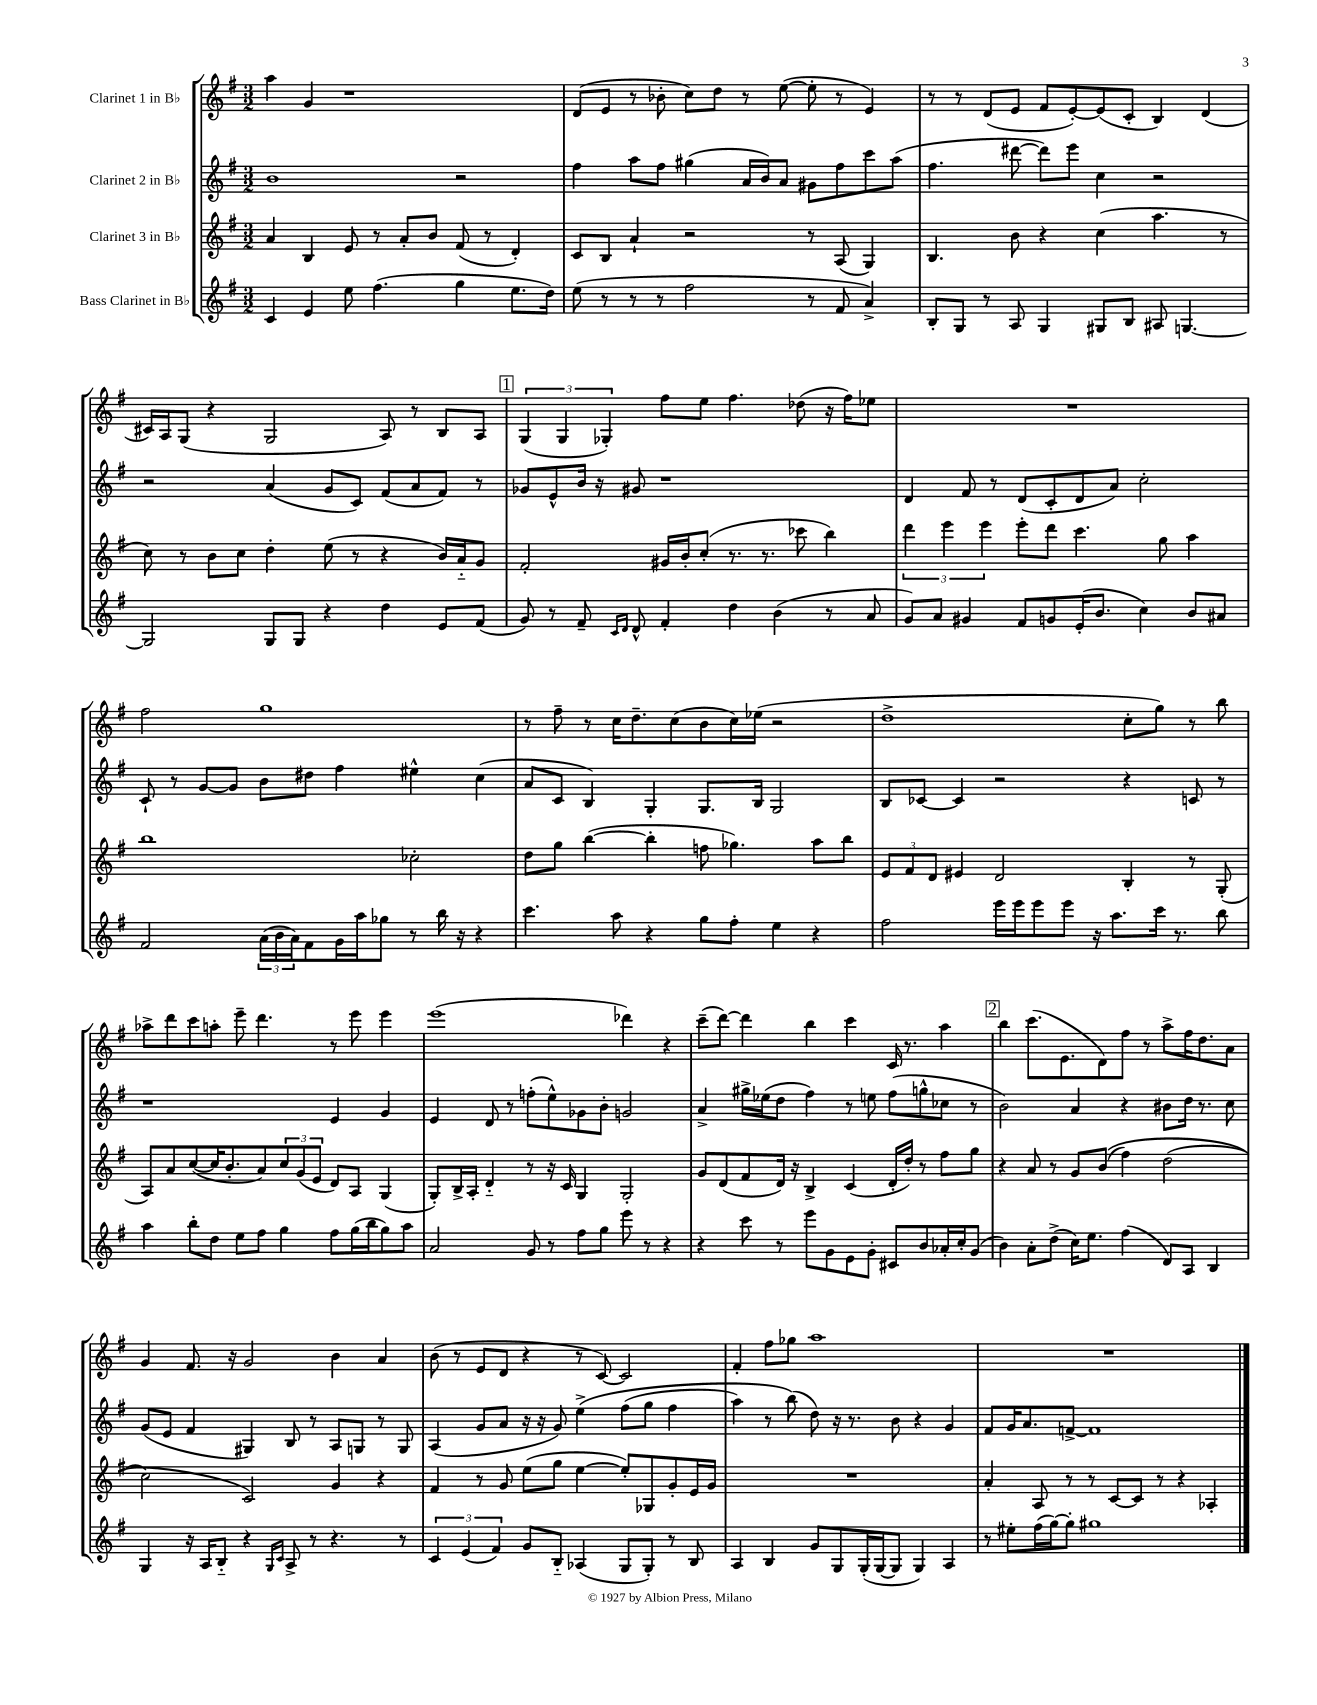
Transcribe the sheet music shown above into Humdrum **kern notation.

**kern	**kern	**kern	**kern
*staff4	*staff3	*staff2	*staff1
*clefG2	*clefG2	*clefG2	*clefG2
*k[f#]	*k[f#]	*k[f#]	*k[f#]
*M3/2	*M3/2	*M3/2	*M3/2
4c/	4a/	1b	4aa\
4e/	4B/	.	4g/
8ee\	8e/	.	1r
(4.ff#\	8r	.	.
.	8a'/L	.	.
.	8b/J	.	.
4gg\	(8f#/	2r	.
.	8r	.	.
8.ee\L	4d'/)	.	.
16dd\Jk)	.	.	.
=	=	=	=
(8ee\	8c/L	4ff#\	(8d/L
8r	8B/J	.	8e/J
8r	4a`/	8aa\L	8r
8r	.	8ff#\J	8b-'\
2ff#\	2r	(4gg#\	8cc\L)
.	.	.	8dd\J
.	.	16a/LL	8r
.	.	16b/J)	.
.	.	8a/J	([8ee\
8r	8r	8g#\L	8ee'\]
8f#/	(8A/	8ff#\	8r
4a^/)	4G/)	8ccc\	4e/)
.	.	(8aa\J	.
=	=	=	=
8B'/L	4.B/	4.ff#\	8r
8G/J	.	.	8r
8r	.	.	(8d/L
8A/	8b\	[8ddd#\	8e/J
4G/	4r	8ddd#\]L)	8f#/L
.	.	8eee\J	[8e'/)
8G#/L	(4cc\	4cc\	(8e/]
8B/J	.	.	8c'/J
8A#/	4.aa\	2r	4B/)
[4.G/	.	.	.
.	.	.	(4d/
.	8r	.	.
=	=	=	=
2G/]	8cc\)	2r	16c#/LL)
.	.	.	16A/J
.	8r	.	(8G/J
.	8b\L	.	4r
.	8cc\J	.	.
8G/L	4dd'\	(4a/	2G/
8G/J	.	.	.
4r	(8ee\	8g/L	.
.	8r	8c/J)	.
4dd\	4r	(8f#/L	8A/)
.	.	8a/	8r
8e/L	16b/LL)	8f#/J)	8B/L
.	16a'~/J	.	.
(8f#/J	8g/J	8r	8A/J
=	=	=	=
8g/)	2f#'/	8g-/L	(6G/
8r	.	8e^^/	.
.	.	.	6G/
8f#~/	.	16b/Jk	.
.	.	16r	.
.	.	.	6G-'/)
16qqc/LL	.	.	.
16qqd/JJ	.	.	.
8d^^/	.	8g#/	.
4f#'/	16g#/LL	1r	8ff#\L
.	16b'/J	.	.
.	(8cc'/J	.	8ee\J
4dd\	8.r	.	4.ff#\
.	8.r	.	.
(4b\	.	.	.
.	8ccc-\	.	(8dd-\
8r	4bb\)	.	16r
.	.	.	16ff#\LK)
8a/	.	.	8ee-\J
=	=	=	=
8g/L)	6ddd\	4d/	1.r
8a/J	.	.	.
.	6eee\	.	.
4g#/	.	8f#/	.
.	6eee\	.	.
.	.	8r	.
8f#/L	8eee'\L	(8d/L	.
8g/	8ddd\J	8c'/	.
(16e'/K	4.ccc\	8d/	.
8.b/J	.	.	.
.	.	8a/J)	.
4cc\)	.	2cc'\	.
.	8gg\	.	.
8b/L	4aa\	.	.
8a#/J	.	.	.
=	=	=	=
2f#/	1bb	8c`/	2ff#\
.	.	8r	.
.	.	[8g/L	.
.	.	8g/]J	.
(24a\LL	.	8b\L	1gg
24b\	.	.	.
24a\J)	.	.	.
8f#\	.	8dd#\J	.
16g\L	.	4ff#\	.
16aa\J	.	.	.
8gg-\J	.	.	.
8r	2cc-'\	4ee#^^\	.
16bb\	.	.	.
16r	.	.	.
4r	.	(4cc\	.
=	=	=	=
4.ccc\	8dd\L	8a/L	8r
.	8gg\J	8c/J	8ff#~\
.	([4bb\	4B/)	8r
8aa\	.	.	16cc\LK
.	.	.	8.dd~\
4r	4bb'\]	4G'/	.
.	.	.	(8cc\
8gg\L	8ff\	8.G/L	8b\
8ff#'\J	4.gg-\)	.	16cc\L)
.	.	16B/Jk	(16ee-\JJ
4ee\	.	2G/	2r
4r	8aa\L	.	.
.	8bb\J	.	.
=	=	=	=
2ff#\	12e/L	8B/L	1dd^
.	12f#/	.	.
.	.	[8c-/J	.
.	12d/J	.	.
.	4e#/	4c-/]	.
16eee\LL	2d/	2r	.
16eee\J	.	.	.
8eee\	.	.	.
8eee\J	.	.	.
16r	.	.	.
8.aa\L	.	.	.
.	4B'/	4r	8cc'\L
16ccc\Jk	.	.	8gg\J)
8.r	.	.	.
.	8r	8c/	8r
8bb\	(8G'/	8r	8bb\
=	=	=	=
4aa\	8A/L)	1r	8aa-^\L
.	8a/	.	8ddd\
8bb'\L	([8cc/	.	8ccc\
8dd\J	16cc/]K	.	8aa'\J
.	8.b'/	.	.
8ee\L	.	.	8eee~\
8ff#\J	8a/)	.	4.ddd\
4gg\	12cc/	.	.
.	(12g/	.	.
.	12e/J	.	.
8ff#\L	8d/L)	4e/	8r
(16gg\L	8A/J	.	8eee\
16bb\J	.	.	.
8gg\)	(4G/	4g/	4eee\
8aa\J	.	.	.
=	=	=	=
2a/	8G'/L)	4e/	(1eee
.	16B^/L	.	.
.	16A'/JJ	.	.
.	4d'~/	8d/	.
.	.	8r	.
8g/	8r	(8ff'\L	.
8r	16r	8ee^^\)	.
.	16c/	.	.
8ff#\L	4G/	8g-\	.
8gg\J	.	8b'\J	.
8eee\	2G'/	2g/	4ddd-\)
8r	.	.	.
4r	.	.	4r
=	=	=	=
4r	8g/L	4a^/	(8ccc~\L
.	(8d/	.	[8ddd\J)
8ccc\	8f#/	16gg#^\LL	4ddd\]
.	.	(16ee-\J	.
8r	16d/Jk)	8dd\J	.
.	16r	.	.
8eee\L	4B^/	4ff#\)	4bb\
8g\	.	.	.
8e\	(4c/	8r	4ccc\
8g'\J	.	8ee\	.
8c#/L	16d'/LL	(8ff#\L	16c/
.	16dd'/JJ)	.	8.r
8b/	8r	8gg^^\	.
16a-'/L	8ff#\L	8cc-\J	4aa\
16cc'/J	.	.	.
(8g/J	8gg\J	8r	.
=	=	=	=
4b\)	4r	2b\)	4bb\
8a'\L	8a/	.	(8.ccc\L
(8dd^\J	8r	.	.
.	.	.	8.e\
16cc\LK)	8g/L	4a/	.
8.ee\J	.	.	.
.	&((8b/J	.	8d\)
(4ff#\	4ff#\)	4r	8ff#\J
.	.	.	8r
8d/L)	(2dd\	8b#\L	8aa^\L
8A/J	.	16dd\Jk	16ff#\K
.	.	8.r	8.dd\
4B/	.	.	.
.	.	8cc\	8a\J
=	=	=	=
4G/	2cc\&)	(8g/L	4g/
.	.	8e/J	.
16r	.	4f#/	8.f#/
16A/LK	.	.	.
8B'~/J	.	.	.
.	.	.	16r
4r	2c/)	4G#/)	2g/
16qqG/LL	.	.	.
16qqc/JJ	.	.	.
8A^/	.	8B/	.
8r	.	8r	.
4.r	4g/	8A/L	4b\
.	.	8G/J	.
.	4r	8r	4a/
8r	.	8G/	.
=	=	=	=
6c/	4f#/	(4A/	(8b\
.	.	.	8r
(6e/	.	.	.
.	8r	8g/L	8e/L
6f#/)	.	.	.
.	8g/	8a/J	8d/J
8g/L	(8ee\L	16r	4r
.	.	16r	.
8B'~/J	8gg\J	8g/)	.
(4A-/	[4ee\	&(4ee^\	8r
.	.	.	[8c/)
8G/L	8ee'/]L)	(8ff#\L	2c/]
8G'/J)	8G-/	8gg\J	.
8r	8g'/	4ff#\	.
8B/	16e/L	.	.
.	16g/JJ	.	.
=	=	=	=
4A/	1.r	4aa\)	4f#'/
4B/	.	8r	8ff#\L
.	.	(8bb\&)	8gg-\J
8g/L	.	8dd\)	1aa
8G/	.	16r	.
.	.	8.r	.
(16G'/L	.	.	.
[16G/J	.	.	.
8G/]J	.	8b\	.
4G/)	.	4r	.
4A/	.	4g/	.
=	=	=	=
8r	4a'/	8f#/L	1.r
8ee#'\L	.	16g/K	.
.	.	8.a/	.
(16ff#\L	8A/	.	.
[16gg\J)	.	.	.
8gg'\]J	8r	[8f^/J	.
1gg#	8r	1f]	.
.	[8c/L	.	.
.	8c/]J	.	.
.	8r	.	.
.	4r	.	.
.	4A-'/	.	.
==	==	==	==
*-	*-	*-	*-
